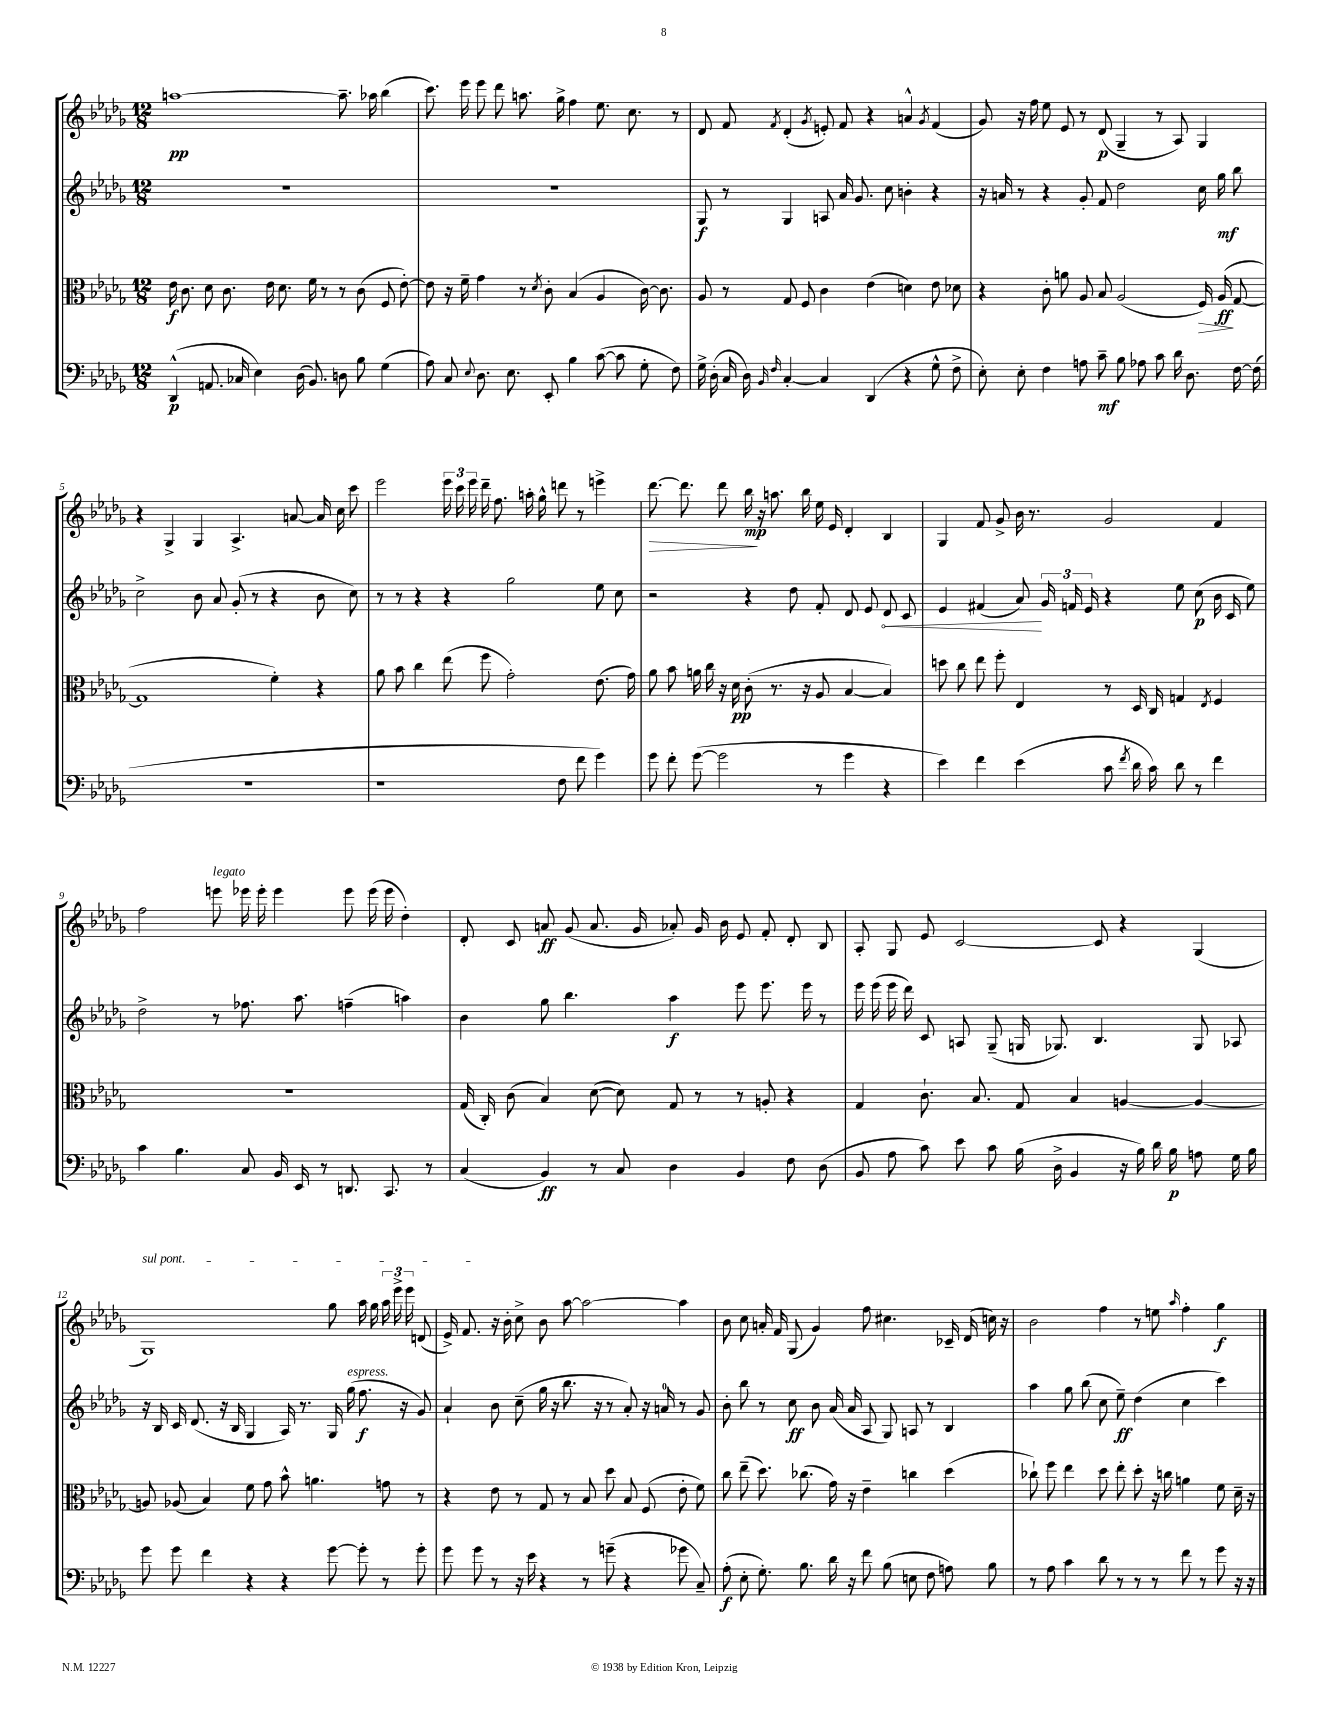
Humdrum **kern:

**kern	**dynam	**kern	**dynam	**kern	**dynam	**kern	**dynam
*part4	*part4	*part3	*part3	*part2	*part2	*part1	*part1
*staff4	*staff4	*staff3	*staff3	*staff2	*staff2	*staff1	*staff1
*clefF4	*	*clefC3	*	*clefG2	*	*clefG2	*
*k[b-e-a-d-g-]	*	*k[b-e-a-d-g-]	*	*k[b-e-a-d-g-]	*	*k[b-e-a-d-g-]	*
*M12/8	*	*M12/8	*	*M12/8	*	*M12/8	*
=1	=1	=1	=1	=1	=1	=1	=1
(4DD-^^/	p	16e-\	f	1.r	.	[1aan	pp
.	.	8.c\	.	.	.	.	.
8.AAn/	.	8d-\	.	.	.	.	.
.	.	8.c\	.	.	.	.	.
16C-X/	.	.	.	.	.	.	.
4E-\)	.	.	.	.	.	.	.
.	.	16e-\	.	.	.	.	.
.	.	8.d-\	.	.	.	.	.
(16D-\	.	.	.	.	.	.	.
8.BB-/)	.	16f\	.	.	.	.	.
.	.	8r	.	.	.	.	.
8Dn\	.	8r	.	.	.	8.aa~\]	.
8B-\	.	(8c\	.	.	.	.	.
.	.	.	.	.	.	16aa-X\	.
(4G-\	.	8F/	.	.	.	(4bb-\	.
.	.	[8e-'\)	.	.	.	.	.
=2	=2	=2	=2	=2	=2	=2	=2
8A-\)	.	8e-\]	.	1.r	.	8.ccc\)	.
8C/	.	16r	.	.	.	.	.
.	.	16f~\	.	.	.	16eee-\	.
8qqE-/	.	.	.	.	.	.	.
8.D-\	.	4g-\	.	.	.	8eee-\	.
.	.	.	.	.	.	8ddd-\	.
8.E-\	.	.	.	.	.	.	.
.	.	8r	.	.	.	8.aan\	.
.	.	8qd-/	.	.	.	.	.
8EE-'/	.	8c'\	.	.	.	.	.
.	.	.	.	.	.	16gg-^\	.
4B-\	.	(4B-/	.	.	.	4ff\	.
([8c\	.	4A-/	.	.	.	8.ee-\	.
8c\]	.	.	.	.	.	.	.
.	.	.	.	.	.	8.cc\	.
8G-'\	.	[16c\)	.	.	.	.	.
.	.	8.c\]	.	.	.	.	.
8F\)	.	.	.	.	.	8r	.
=3	=3	=3	=3	=3	=3	=3	=3
16G-^\	.	8A-/	.	8G-/	f	8d-/	.
(16D-'\	.	.	.	.	.	.	.
16C/	.	8r	.	8r	.	8f/	.
16D-\)	.	.	.	.	.	.	.
16qqBB-/	.	.	.	.	.	.	.
16qqF/	.	.	.	.	.	8qf/	.
[4C'/	.	8G-/	.	4G-/	.	(4d-'/	.
.	.	8F/	.	.	.	.	.
.	.	.	.	.	.	8qg-/	.
4C/]	.	4c\	.	8An/	.	8en'/)	.
.	.	.	.	16a-/	.	8f/	.
.	.	.	.	8.g-/	.	.	.
(4DD-/	.	(4e-\	.	.	.	4r	.
.	.	.	.	8cc\	.	.	.
4r	.	4dn\)	.	4bn'\	.	4an^^/	.
.	.	.	.	.	.	8qg-/	.
8G-^^\	.	8e-\	.	4r	.	(4f/	.
8F^\	.	8d-X\	.	.	.	.	.
=4	=4	=4	=4	=4	=4	=4	=4
8E-'\)	.	4r	.	16r	.	8g-/)	.
.	.	.	.	16an/	.	.	.
8E-'\	.	.	.	8r	.	16r	.
.	.	.	.	.	.	16ff\	.
4F\	.	8c'\	.	4r	.	8ee-\	.
.	.	8an\	.	.	.	8e-/	.
8An\	.	8A-/	.	8g-'/	.	8r	.
8c~\	mf	8B-/	.	8f/	.	(8d-/	p
8B-\	.	(2A-/	.	2dd-\	.	4G-~/	.
8A-X\	.	.	.	.	.	.	.
8c\	.	.	.	.	.	8r	.
16d-\	.	.	.	.	.	8A-/)	.
8.D-\	.	.	.	.	.	.	.
!	!	!	!LO:HP:b	!	!	!	!
.	.	16F/)	>	16cc\	.	4G-/	.
.	.	(16A-/	ff	16gg-\	mf	.	.
[16F\	.	[8G-/	]	8bb-\	.	.	.
(16F\]	.	.	.	.	.	.	.
!!LO:LB:g=z
=5	=5	=5	=5	=5	=5	=5	=5
1.r	.	1G-]	.	2cc^\	.	4r	.
.	.	.	.	.	.	4G-^/	.
.	.	.	.	8b-\	.	4G-/	.
.	.	.	.	8a-/	.	.	.
.	.	.	.	(8g-'/	.	4.A-^/	.
.	.	.	.	8r	.	.	.
.	.	4f'\)	.	4r	.	.	.
.	.	.	.	.	.	[8an/	.
.	.	4r	.	8b-\	.	16a/]	.
.	.	.	.	.	.	16cc\	.
.	.	.	.	8cc\)	.	8ccc\	.
=6	=6	=6	=6	=6	=6	=6	=6
1r	.	8a-\	.	8r	.	2eee-\	.
.	.	8b-\	.	8r	.	.	.
.	.	4cc\	.	4r	.	.	.
.	.	(8ee-\	.	4r	.	24eee-\	.
.	.	.	.	.	.	24ccc\	.
.	.	.	.	.	.	24eee-\	.
.	.	8ff\	.	.	.	16ddd-~\	.
.	.	.	.	.	.	8.ff\	.
.	.	2g-'\)	.	2gg-\	.	.	.
.	.	.	.	.	.	16aan'\	.
.	.	.	.	.	.	16gg-^^\	.
8F\	.	.	.	.	.	8dddn\	.
8f\	.	.	.	.	.	8r	.
4g-\)	.	(8.e-\	.	8ee-\	.	4eeen^\	.
.	.	.	.	8cc\	.	.	.
.	.	16g-\)	.	.	.	.	.
=7	=7	=7	=7	=7	=7	=7	=7
!	!	!	!	!	!	!	!LO:HP:b
8g-\	.	8a-\	.	2r	.	[8.ddd-\	>
8f'\	.	8b-\	.	.	.	.	.
.	.	.	.	.	.	8.ddd-\]	.
([8g-\	.	16an\	.	.	.	.	.
.	.	16cc\	.	.	.	.	.
2g-\]	.	16r	.	.	.	8ddd-\	.
.	.	16d-\	pp	.	.	.	.
.	.	(8c'\	.	4r	.	16bb-\	mp
.	.	.	.	.	.	16r	]
.	.	8.r	.	.	.	8.aan\	.
.	.	.	.	8dd-\	.	.	.
.	.	16r	.	.	.	16bb-\	.
8r	.	8A-/	.	8f'/	.	16ee-\	.
.	.	.	.	.	.	16e-/	.
4g-\	.	[4B-/	.	8d-/	.	4d-'/	.
.	.	.	.	8e-/	.	.	.
!	!	!	!	!	!LO:HP:b	!	!
4r	.	4B-/])	.	8d-/	<	4B-/	.
.	.	.	.	8c/	.	.	.
=8	=8	=8	=8	=8	=8	=8	=8
4e-\)	.	8ddn\	.	4e-/	.	4G-/	.
.	.	8cc\	.	.	.	.	.
4f\	.	8ee-\	.	(4f#X/	.	8f/	.
.	.	8ff'\	.	.	.	8g-^/	.
(4e-\	.	4E-/	.	8a-/)	.	16b-\	.
.	.	.	.	.	.	8.r	.
.	.	.	.	24g-/	[	.	.
.	.	.	.	24fn/	.	.	.
.	.	.	.	24e-/	.	.	.
8c\	.	8r	.	4r	.	2g-/	.
8qf/	.	.	.	.	.	.	.
16d-\	.	16D-/	.	.	.	.	.
16c\)	.	16C/	.	.	.	.	.
8d-\	.	4Gn/	.	8ee-\	.	.	.
8r	.	.	.	(8cc\	p	.	.
.	.	8qE-/	.	.	.	.	.
4f\	.	4F/	.	16b-\	.	4f/	.
.	.	.	.	16c/	.	.	.
.	.	.	.	8ee-\)	.	.	.
!!LO:LB:g=z
=9	=9	=9	=9	=9	=9	=9	=9
4c\	.	1.r	.	2dd-^\	.	2ff\	.
4.B-\	.	.	.	.	.	.	.
!	!	!	!	!	!	!LO:TX:a:i:t=legato	!
.	.	.	.	8r	.	8eeen\	.
8C/	.	.	.	8.ff-X\	.	16eee-X\	.
.	.	.	.	.	.	16eee-'\	.
16BB-/	.	.	.	.	.	4eee-\	.
16EE-/	.	.	.	8.aa-\	.	.	.
8r	.	.	.	.	.	.	.
8.DDn/	.	.	.	(4ffn~\	.	8eee-\	.
.	.	.	.	.	.	(16eee-\	.
8.CC/	.	.	.	.	.	16eee-\	.
.	.	.	.	4aan\)	.	4dd-'\)	.
8r	.	.	.	.	.	.	.
=10	=10	=10	=10	=10	=10	=10	=10
(4C/	.	(16G-/	.	4b-\	.	8d-'/	.
.	.	16C'/)	.	.	.	.	.
.	.	(8c\	.	.	.	8c/	.
4BB-/)	ff	4B-/)	.	8gg-\	.	8an/	ff
.	.	.	.	4.bb-\	.	(8g-/	.
8r	.	([8d-\	.	.	.	8.a/	.
8C/	.	8d-\])	.	.	.	.	.
.	.	.	.	.	.	16g-/	.
4D-\	.	8G-/	.	4aa-\	f	8a-X'/)	.
.	.	8r	.	.	.	16g-/	.
.	.	.	.	.	.	16b-\	.
4BB-/	.	8r	.	8eee-\	.	8e-/	.
.	.	8An'/	.	8.eee-\	.	8f'/	.
8F\	.	4r	.	.	.	8d-'/	.
.	.	.	.	16eee-\	.	.	.
(8D-\	.	.	.	8r	.	8B-/	.
=11	=11	=11	=11	=11	=11	=11	=11
8BB-/	.	4G-/	.	16eee-\	.	8A-'/	.
.	.	.	.	(16eee-\	.	.	.
8A-\	.	.	.	16eee-\	.	8G-/	.
.	.	.	.	16ddd-\)	.	.	.
8c\)	.	8.c`\	.	8c/	.	8e-/	.
8e-\	.	.	.	8An/	.	[2c/	.
.	.	8.B-/	.	.	.	.	.
8c\	.	.	.	(8G-~/	.	.	.
(16B-\	.	8G-/	.	16Gn/	.	.	.
16D-^\	.	.	.	8.G-X/)	.	.	.
4BB-/	.	4B-/	.	.	.	.	.
.	.	.	.	4.B-/	.	8c/]	.
16r	.	[4An/	.	.	.	4r	.
16B-\)	.	.	.	.	.	.	.
16d-\	.	.	.	.	.	.	.
16B-\	p	.	.	.	.	.	.
8An\	.	4A/_	.	8G-/	.	(4G-/	.
16G-\	.	.	.	8A-X/	.	.	.
16B-\	.	.	.	.	.	.	.
!!LO:LB:g=z
=12	=12	=12	=12	=12	=12	=12	=12
!	!	!	!	!	!	!LO:TX:a:i:t=sul pont.	!
8g-\	.	8An/]	.	16r	.	1G-)	.
.	.	.	.	16B-/	.	.	.
8g-\	.	(8A-X/	.	16c/	.	.	.
.	.	.	.	(8.d-/	.	.	.
4f\	.	4B-/)	.	.	.	.	.
.	.	.	.	16r	.	.	.
.	.	.	.	16B-/	.	.	.
4r	.	8f\	.	4G-/	.	.	.
.	.	8g-\	.	.	.	.	.
4r	.	8b-^^\	.	16A-/)	.	.	.
.	.	.	.	8.r	.	.	.
.	.	4.an\	.	.	.	.	.
[8g-\	.	.	.	16G-/	.	8gg-\	.
!	!	!	!	!LO:TX:a:i:t=espress.	!	!	!
.	.	.	.	(16gg-\	.	.	.
8g-'\]	.	.	.	8.ff\	f	16aa-\	.
.	.	.	.	.	.	16gg-\	.
8r	.	8gn\	.	.	.	24aa-\	.
.	.	.	.	.	.	24eee-^\	.
.	.	.	.	16r	.	.	.
.	.	.	.	.	.	24eee-\	.
8g-'\	.	8r	.	8g-/)	.	(8dn/	.
=13	=13	=13	=13	=13	=13	=13	=13
8g-\	.	4r	.	4a-`/	.	16e-^/)	.
.	.	.	.	.	.	8.f/	.
8g-\	.	.	.	.	.	.	.
8r	.	8e-\	.	8b-\	.	16r	.
.	.	.	.	.	.	16b-'\	.
16r	.	8r	.	(8cc~\	.	8cc^\	.
16e-\	.	.	.	.	.	.	.
4r	.	8G-/	.	16gg-\	.	8b-\	.
.	.	.	.	16r	.	.	.
.	.	8r	.	8.bb-\	.	[8aa-\	.
8r	.	8B-/	.	.	.	2aa-\_	.
.	.	.	.	16r	.	.	.
(8gn~\	.	8dd-\	.	8r	.	.	.
4r	.	8B-/	.	8a-'/)	.	.	.
.	.	(8F/	.	16r	.	.	.
.	.	.	.	16an/	.	.	.
8g-X\	.	8e-'\	.	8r	.	4aa-\]	.
8C~/)	.	8f\)	.	8g-/	.	.	.
=14	=14	=14	=14	=14	=14	=14	=14
(8A-'\	f	8cc\	.	8b-'\	.	8b-\	.
8E-'\	.	(8ee-~\	.	8bb-\	.	8cc\	.
8.G-'\)	.	8.dd-\)	.	8r	.	16an'/	.
.	.	.	.	.	.	16f/	.
.	.	.	.	8cc\	ff	(8G-/	.
8.B-\	.	(8.cc-X\	.	.	.	.	.
.	.	.	.	8b-\	.	4g-/)	.
16d-\	.	16g-\)	.	(16a-/	.	.	.
16r	.	16r	.	16a-/	.	.	.
8f\	.	4e-~\	.	8A-/	.	8ff\	.
(8B-\	.	.	.	8G-/)	.	4.cc#X\	.
8En\	.	4ccn\	.	8An/	.	.	.
8F\	.	.	.	8r	.	.	.
8An\)	.	(4dd-\	.	4B-/	.	16c-X~/	.
.	.	.	.	.	.	(16d-/	.
8B-\	.	.	.	.	.	16ccn\)	.
.	.	.	.	.	.	16r	.
=15	=15	=15	=15	=15	=15	=15	=15
8r	.	8cc-X`\)	.	4aa-\	.	2b-\	.
8A-\	.	8ff\	.	.	.	.	.
4c\	.	4ee-\	.	8gg-\	.	.	.
.	.	.	.	(8bb-\	.	.	.
8d-\	.	8dd-\	.	8cc\	.	4ff\	.
8r	.	8ee-'\	.	8ee-~\)	ff	.	.
8r	.	8dd-'\	.	(4dd-\	.	8r	.
8r	.	16r	.	.	.	8een\	.
.	.	16ccn\	.	.	.	.	.
.	.	.	.	.	.	16qqaa-/	.
8f\	.	4an\	.	4cc\	.	4ff'\	.
8r	.	.	.	.	.	.	.
8g-\	.	8f\	.	4ccc\)	.	4gg-\	f
16r	.	16d-~\	.	.	.	.	.
16r	.	16r	.	.	.	.	.
==	==	==	==	==	==	==	==
*-	*-	*-	*-	*-	*-	*-	*-
